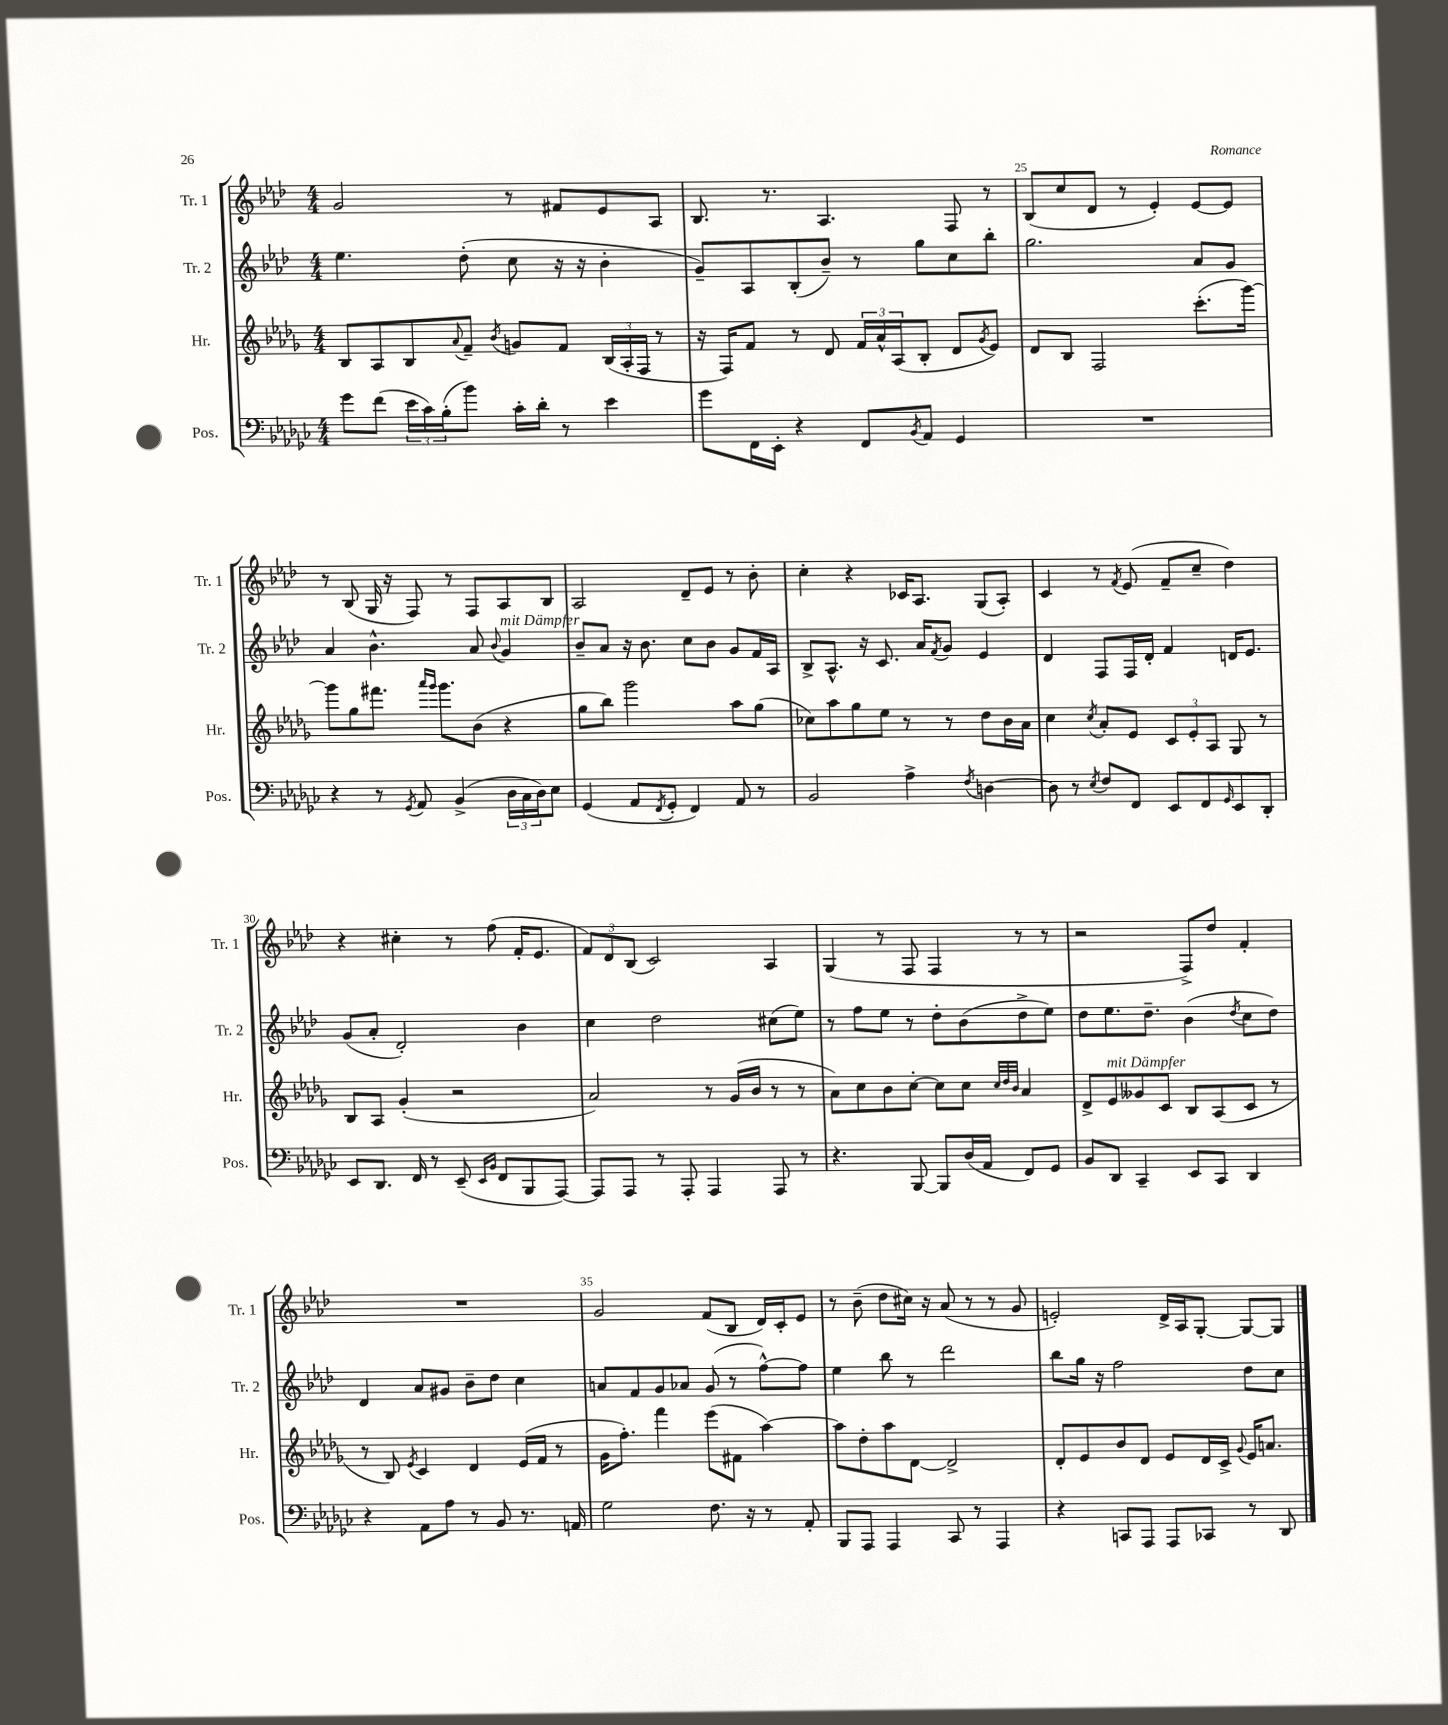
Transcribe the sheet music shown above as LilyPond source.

<<
\new StaffGroup <<
\new Staff = "s0" \with { instrumentName = "Tr. 1" shortInstrumentName = "Tr. 1" } {
    \clef treble \key aes \major \numericTimeSignature \time 4/4
    g'2 r8 fis'8 ees'8 aes8 |
    bes8. r8. aes4. f8 r8 |
    bes8( c''8 des'8 r8 ees'4-.) ees'8~ ees'8 |
    r8 bes8( g16 r16 f8) r8 f8 aes8 bes8 |
    aes2 des'8-- ees'8 r8 bes'8-. |
    c''4-. r4 ces'16 aes8. g8( aes8-.) |
    c'4 r8 \acciaccatura { f'8 } ees'8( f'8-- c''8-- des''4) |
    r4 cis''4-. r8 f''8( f'16-. ees'8. |
    \tuplet 3/2 { f'8) des'8 bes8( } c'2) aes4 |
    g4( r8 f8 f4 r8 r8 |
    r2 f8->) des''8 f'4-. |
    R1 |
    g'2 f'8( bes8 des'16) c'16-. ees'8 |
    r8 bes'8--( des''8 cis''16) r16 aes'8( r8 r8 g'8 |
    e'2-.) des'16-> aes16 g8~-. g8~ g8 \bar "|." |
}
\new Staff = "s1" \with { instrumentName = "Tr. 2" shortInstrumentName = "Tr. 2" } {
    \clef treble \key aes \major \numericTimeSignature \time 4/4
    ees''4. des''8-.( c''8 r16 r16 bes'4-. |
    g'8--) aes8 bes8-.( bes'8--) r8 g''8 c''8 bes''8-. |
    g''2. aes'8 g'8 |
    aes'4 bes'4.-^ aes'8 \appoggiatura { bes'8 } g'4^\markup { \italic "mit Dämpfer" } |
    bes'8-- aes'8 r16 bes'8. c''8 bes'8 g'8 f'16 aes16 |
    bes8-> aes8.-^ r16 c'8. aes'16 \acciaccatura { f'8 } g'8 ees'4 |
    des'4 f8 f16 des'16-. f'4 d'16 ees'8. |
    g'8( aes'8-. des'2-.) bes'4 |
    c''4 des''2 cis''8( ees''8) |
    r8 f''8 ees''8 r8 des''8-. bes'8( des''8-> ees''8) |
    des''8 ees''8. des''8.-- bes'4( \acciaccatura { des''8 } c''8 des''8) |
    des'4 aes'8 gis'8 bes'8-- des''8 c''4 |
    a'8 f'8 g'8 aes'8 g'8( r8 f''8~-^) f''8 |
    ees''4 bes''8 r8 des'''2 |
    bes''8 g''16 r16 f''2 des''8 c''8 \bar "|." |
}
\new Staff = "s2" \with { instrumentName = "Hr." shortInstrumentName = "Hr." } {
    \clef treble \key des \major \numericTimeSignature \time 4/4
    bes8 aes8 bes8 \appoggiatura { aes'8 } f'8-- \acciaccatura { bes'8 } g'8 f'8 \tuplet 3/2 { bes16( aes16-. f16 } r8 |
    r16 f16) f'8 r8 des'8 \tuplet 3/2 { f'16 aes'16-^ aes16( } bes8-. des'8 \acciaccatura { ges'8 } ees'8) |
    des'8 bes8 f2 c'''8.-.( ges'''16~) |
    ges'''8 ges''8 fis'''8. \grace { aes'''16 ges'''16 } ges'''8. bes'8( r4 |
    ges''8 bes''8) ges'''2 aes''8 ges''8( |
    ces''8) aes''8 ges''8 ees''8 r8 r8 des''8 bes'16 aes'16 |
    c''4 \acciaccatura { c''8 } aes'8-. ees'8 \tuplet 3/2 { c'8 ees'8-. aes8 } ges8 r8 |
    bes8 aes8 ges'4-.( r2 |
    aes'2) r8 ges'16( bes'16 r8 r8 |
    aes'8) c''8 bes'8 c''8~-. c''8 c''8 \grace { c''32 des''32 bes'32 } aes'4 |
    des'8-> ees'8^\markup { \italic "mit Dämpfer" } geses'8 c'8 bes8 aes8( c'8 r8 |
    r8 bes8) \acciaccatura { ees'8 } c'4 des'4 ees'16( f'16 r8 |
    ges'16 f''8.-.) f'''4 ees'''8( fis'8 aes''4~) |
    aes''8 des''8-. aes''8 des'8~ des'2-> |
    des'8-. ees'8 bes'8 des'8 ees'8 des'16 c'16-> \appoggiatura { ges'8 } ees'16 a'8. \bar "|." |
}
\new Staff = "s3" \with { instrumentName = "Pos." shortInstrumentName = "Pos." } {
    \clef bass \key ges \major \numericTimeSignature \time 4/4
    ges'8 f'8( \tuplet 3/2 { ees'16 ces'16) bes16-.( } bes'8) ces'16-. des'16-. r8 ees'4 |
    ges'8 f,16 ees,16-. r4 f,8 \acciaccatura { bes,8 } aes,8 ges,4 |
    R1 |
    r4 r8 \acciaccatura { ges,8 } aes,8 bes,4->( \tuplet 3/2 { des16 ces16 des16) } ees8 |
    ges,4( aes,8 \acciaccatura { f,8 } ges,8-. f,4) aes,8 r8 |
    bes,2 aes4-> \acciaccatura { f8 } d4~ |
    d8 r8 \acciaccatura { ees8 } f8 f,8 ees,8 f,8 \grace { ges,16 } ees,8 des,8-. |
    ees,8 des,8. f,16 r8 ees,8--( \grace { ees,16 bes,16 } f,8 bes,,8 aes,,8~) |
    aes,,8 aes,,8 r8 aes,,8-. aes,,4 aes,,8 r8 |
    r4. bes,,8~ bes,,8 des16( aes,16 f,8) ges,8 |
    bes,8 des,8 ces,4-- ees,8 ces,8 des,4 |
    r4 aes,8 aes8 r8 bes,8 r8. a,16 |
    ges2 f8. r16 r8 aes,8-. |
    bes,,8 aes,,8 aes,,4 ces,8 r8 aes,,4 |
    r4 c,8 aes,,8 aes,,8 ces,8 r8 des,8 \bar "|." |
}
>>
>>
\layout { \context { \Score currentBarNumber = #23 \override BarNumber.break-visibility = ##(#f #t #t) barNumberVisibility = #(every-nth-bar-number-visible 5) } }
